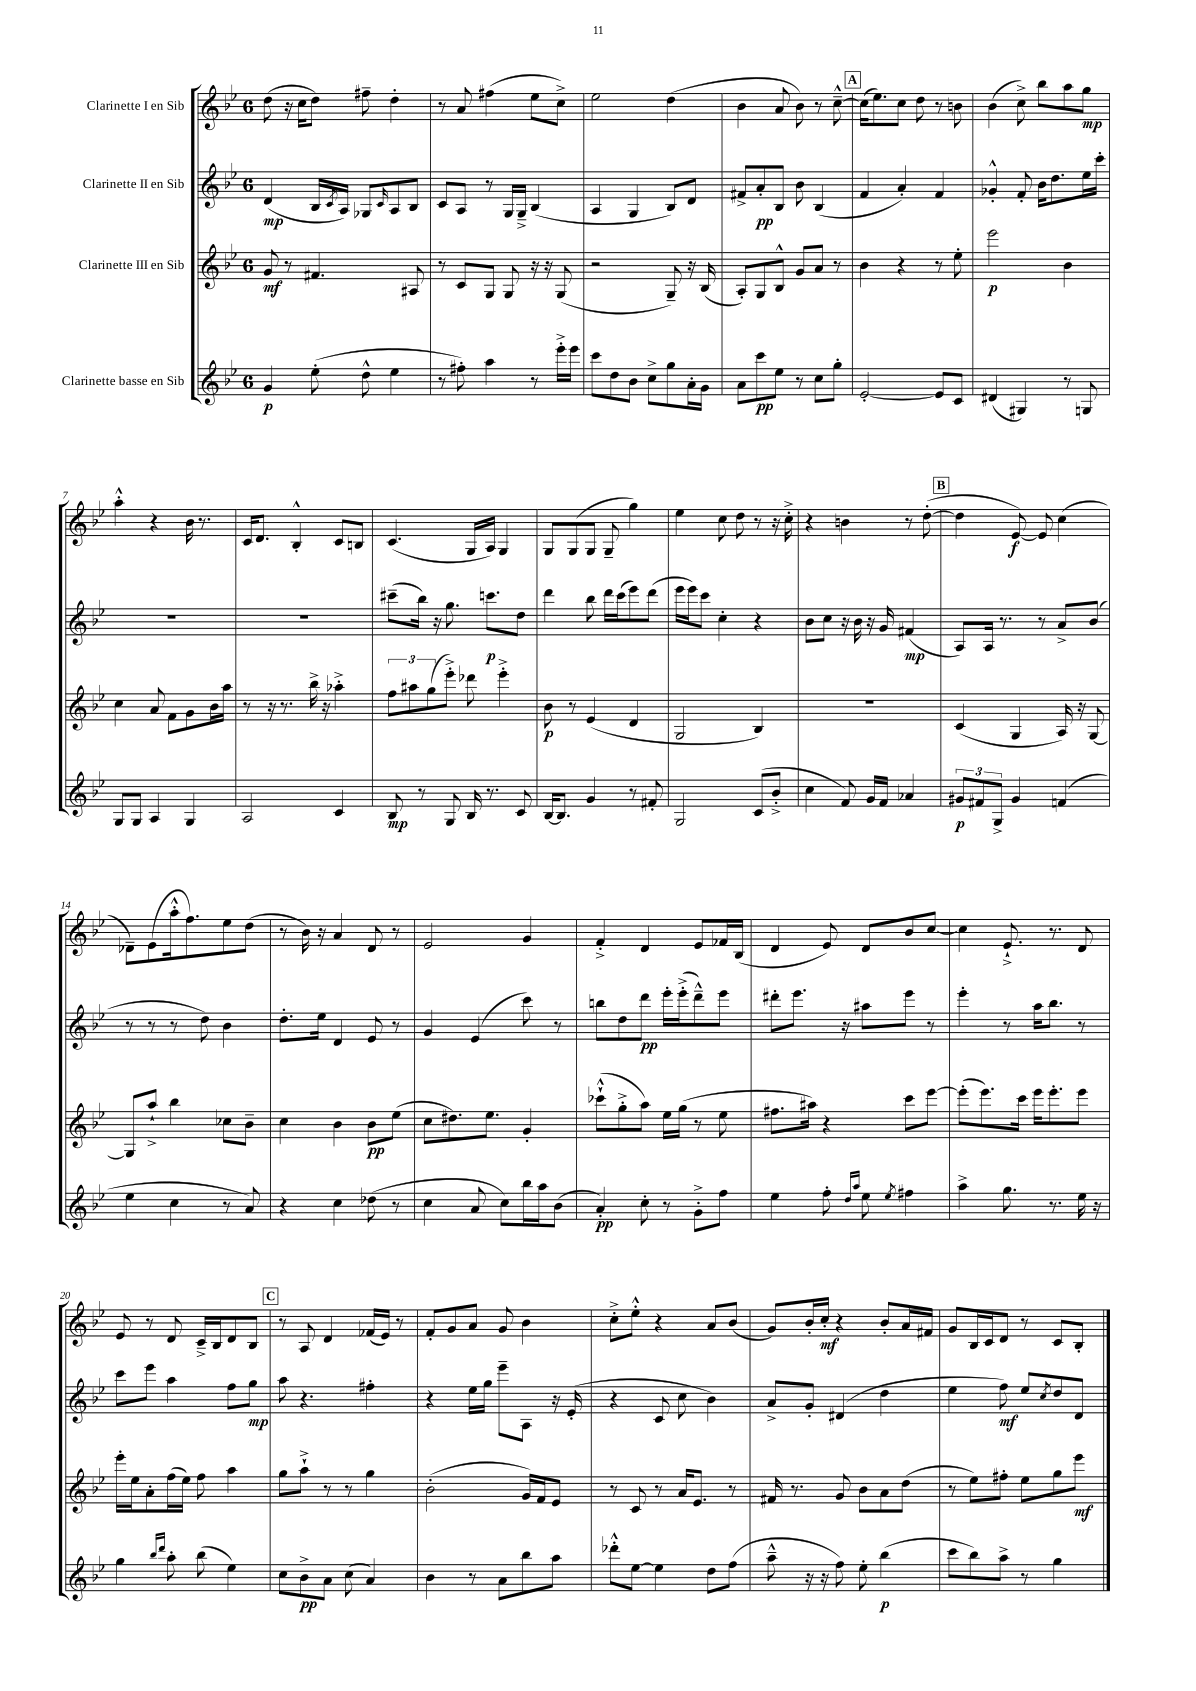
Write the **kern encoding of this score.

**kern	**kern	**kern	**kern
*staff4	*staff3	*staff2	*staff1
*clefG2	*clefG2	*clefG2	*clefG2
*k[b-e-]	*k[b-e-]	*k[b-e-]	*k[b-e-]
*M6/8	*M6/8	*M6/8	*M6/8
4g/	8g/	(4d/	(8dd\
.	8r	.	16r
.	.	.	16cc\LK
(8ee-'\	4.f#/	16B-/LL	8dd\J)
.	.	8qc/	.
.	.	16A/JJ)	.
8dd^^\	.	8G-/L	8ff#~\
.	.	16qqc/	.
4ee-\	.	8A/	4dd'\
.	8A#/	8B-/J	.
=	=	=	=
8r	8r	8c/L	8r
8ff#'\)	8c/L	8A/J	8a/
4aa\	8G/J	8r	(4ff#\
.	8G/	16G/LL	.
.	.	16G~^/JJ	.
8r	16r	(4B-/	8ee-\L
.	16r	.	.
16eee-'^\LL	(8G/	.	8cc^\J)
16eee-\JJ	.	.	.
=	=	=	=
8ccc\L	2r	4A/	2ee-\
8dd\	.	.	.
8b-\J	.	4G/	.
8cc^\L	.	.	.
8gg\	8G~/)	8B-/L)	(4dd\
16a'\L	16r	8d/J	.
16g\JJ	(16B-/	.	.
=	=	=	=
8a\L	8A'/L)	8f#^/L	4b-\
8ccc\	8G/	8a'/	.
8ee-\J	8B-^^/J	8B-/J	8a/
8r	8g/L	8b-\	8b-\)
8cc\L	8a/J	(4B-/	8r
8gg'\J	8r	.	[8cc~^^\
=	=	=	=
[2e-'/	4b-\	4f/	(16cc\]LK
.	.	.	8.ee-\)
.	4r	4a'/)	8cc\J
.	.	.	8dd\
8e-/]L	8r	4f/	8r
8c/J	8ee-'\	.	8b\
=	=	=	=
(4d#/	2eee-\	4g-'^^/	(4b-\
4G#/)	.	8f'/	8cc^\)
.	.	16b-\LK	8bb-\L
.	.	8.dd\	.
8r	4b-\	.	8aa\
8G/	.	16ee-\L	8gg\J
.	.	16ccc'\JJ	.
=	=	=	=
8G/L	4cc\	2.r	4aa'^^\
8G/J	.	.	.
4A/	8a/	.	4r
.	8f\L	.	.
4G/	8g\	.	16b-\
.	.	.	8.r
.	16b-\L	.	.
.	16aa\JJ	.	.
=	=	=	=
2A/	8r	2.r	16c/LK
.	.	.	8.d/J
.	16r	.	.
.	8.r	.	.
.	.	.	4B-'^^/
.	16bb-^\	.	.
.	16r	.	.
4c/	4aa-'^\	.	8c/L
.	.	.	8B/J
=	=	=	=
8B-/	12ff\L	(8ccc#~\L	(4.c/
.	12aa#\	.	.
8r	.	16bb-\Jk)	.
.	(12gg\	.	.
.	.	16r	.
8G/	8eee-'^\J)	8.gg\	.
16B-/	8ddd-\	.	16G/LL
8.r	.	8.ccc\L	16A/JJ)
.	4eee-'^\	.	4G/
8c/	.	8dd\J	.
=	=	=	=
[16B-/LK	8b-\	4ddd\	8G/L
8.B-/]J	.	.	.
.	8r	.	(8G/
4g/	(4e-/	8bb-\	8G/J
.	.	16ddd\LL	8G~/
.	.	(16ccc\J	.
8r	4d/	8eee-\)	4gg\)
8f#'/	.	(8ddd\J	.
=	=	=	=
2G/	2G/	16eee-\LL	4ee-\
.	.	16eee-\J)	.
.	.	8ccc\J	.
.	.	4cc'\	8cc\
.	.	.	8dd\
(8c/L	4B-/)	4r	8r
8b-'^/J	.	.	16r
.	.	.	16cc'^\
=	=	=	=
4cc\	2.r	8b-\L	4r
.	.	8cc\J	.
8f/)	.	16r	4b\
.	.	16b-\	.
16g/LL	.	16r	.
16f/JJ	.	16g/	.
4a-/	.	(4f#/	8r
.	.	.	([8dd'\
=	=	=	=
12g#/L	(4c/	8A/L)	4dd\]
12f#/	.	.	.
.	.	16A/Jk	.
12G^/J	.	.	.
.	.	8.r	.
4g#/	4G/	.	[8e-/)
.	.	8r	8e-/]
(4f/	16A/)	8a^/L	(4cc\
.	16r	.	.
.	[8G/	(8b-/J	.
=	=	=	=
4ee-\	8G/]L	8r	8d-~\L)
.	8aa`^/J	8r	(8e-\
4cc\	4bb-\	8r	16aa'^^\k
.	.	.	8.ff\)
.	.	8dd\)	.
8r	8cc-\L	4b-\	8ee-\
8a/)	8b-~\J	.	(8dd\J
=	=	=	=
4r	4cc\	8.dd'\L	8r
.	.	.	16b-\)
.	.	16ee-\Jk	16r
4cc\	4b-\	4d/	4a/
(8dd-\	8b-\L	8e-/	8d/
8r	(8ee-\J	8r	8r
=	=	=	=
4cc\	8cc\L	4g/	2e-/
.	8.dd#\)	.	.
8a/	.	(4e-/	.
.	8.ee-\J	.	.
8cc\L)	.	.	.
16bb-\L	4g'/	8ccc\)	4g/
16aa\J	.	.	.
(8b-\J	.	8r	.
=	=	=	=
4a'/)	(8ccc-`^^\L	8bb\L	4f'^/
.	8gg'^\	8dd\	.
8cc'\	8aa\J)	8ddd\J	4d/
8r	16ee-\LL	16eee-'\LL	.
.	(16gg\JJ	(16eee-'^\J	.
8g'^\L	8r	8ddd~^^\)	8e-/L
8ff\J	8ee-\	8eee-\J	16f-/L
.	.	.	(16B-/JJ
=	=	=	=
4ee-\	8.ff#\L	8ddd#'\L	4d/
.	.	8.eee-\J	.
.	16aa#\Jk)	.	.
8ff'\	4r	.	8e-/)
.	.	16r	.
16qqdd/LL	.	.	.
16qqaa/JJ	.	.	.
8ee-\	.	8aa#\L	8d/L
8qee-/	.	.	.
4ff#\	8ccc\L	8eee-\J	8b-/
.	[8eee-\J	8r	[8cc/J
=	=	=	=
4aa^\	(8eee-'\]L	4eee-'\	4cc\]
.	8.eee-\)	.	.
8.gg\	.	8r	8.e-`^/
.	16ccc\Jk	.	.
.	16eee-\LK	16aa\LK	.
8.r	8.eee-'\	8.bb-\J	8.r
16ee-\	8eee-\J	8r	8d/
16r	.	.	.
=	=	=	=
4gg\	16eee-'\LL	8ccc\L	8e-/
.	16ee-\J	.	.
.	8a'\	8eee-\J	8r
16qqbb-/LL	.	.	.
16qqddd/JJ	.	.	.
8aa'\	(16ff\L	4aa\	8d/
.	16ee-\JJ)	.	.
(8bb-\	8ff\	.	16c~^/LL
.	.	.	16B-/J
4ee-\)	4aa\	8ff\L	8d/
.	.	8gg\J	8B-/J
=	=	=	=
8cc\L	8gg\L	8aa\	8r
8b-^\	8aa`^\J	4.r	8A/
8a\J	8r	.	4d/
(8cc\	8r	.	.
4a/)	4gg\	4ff#'\	(16f-/LL
.	.	.	16e-/JJ)
.	.	.	8r
=	=	=	=
4b-\	(2b-'\	4r	8f'/L
.	.	.	8g/
8r	.	16ee-\LL	8a/J
.	.	16gg\JJ	.
8a\L	.	8eee-~\L	8g/
8bb-\	16g/LL)	8A\J	4b-\
.	16f/J	.	.
8aa\J	8e-/J	16r	.
.	.	(16e-'/	.
=	=	=	=
8ddd-'^^\L	8r	4r	8cc'^\L
[8ee-\J	8c/	.	8ee-'^^\J
4ee-\]	8r	8c/	4r
.	16a/LK	8cc\	.
.	8.e-/J	.	.
8dd\L	.	4b-\)	8a/L
(8ff\J	8r	.	(8b-/J
=	=	=	=
8aa~^^\	16f#/	8a^/L	8g/L)
.	8.r	.	.
16r	.	8g'/J	16b-'/L
16r	.	.	16cc'/JJ
8ff\)	8g/	(4d#/	4r
8ee-'\	8b-\L	.	.
(4bb-\	8a\	4dd\	8b-'/L
.	(8dd\J	.	16a/L
.	.	.	16f#/JJ
=	=	=	=
8ccc\L	8r	4ee-\	8g/L
8bb-\)	8ee-\L)	.	16B-/L
.	.	.	16c/J
8aa^\J	8ff#'\J	8ff\)	8d/J
8r	8ee-\L	8ee-/L	8r
.	.	8qcc/	.
4gg\	8gg\	8dd/	8c/L
.	8eee-\J	8d/J	8B-'/J
==	==	==	==
*-	*-	*-	*-
